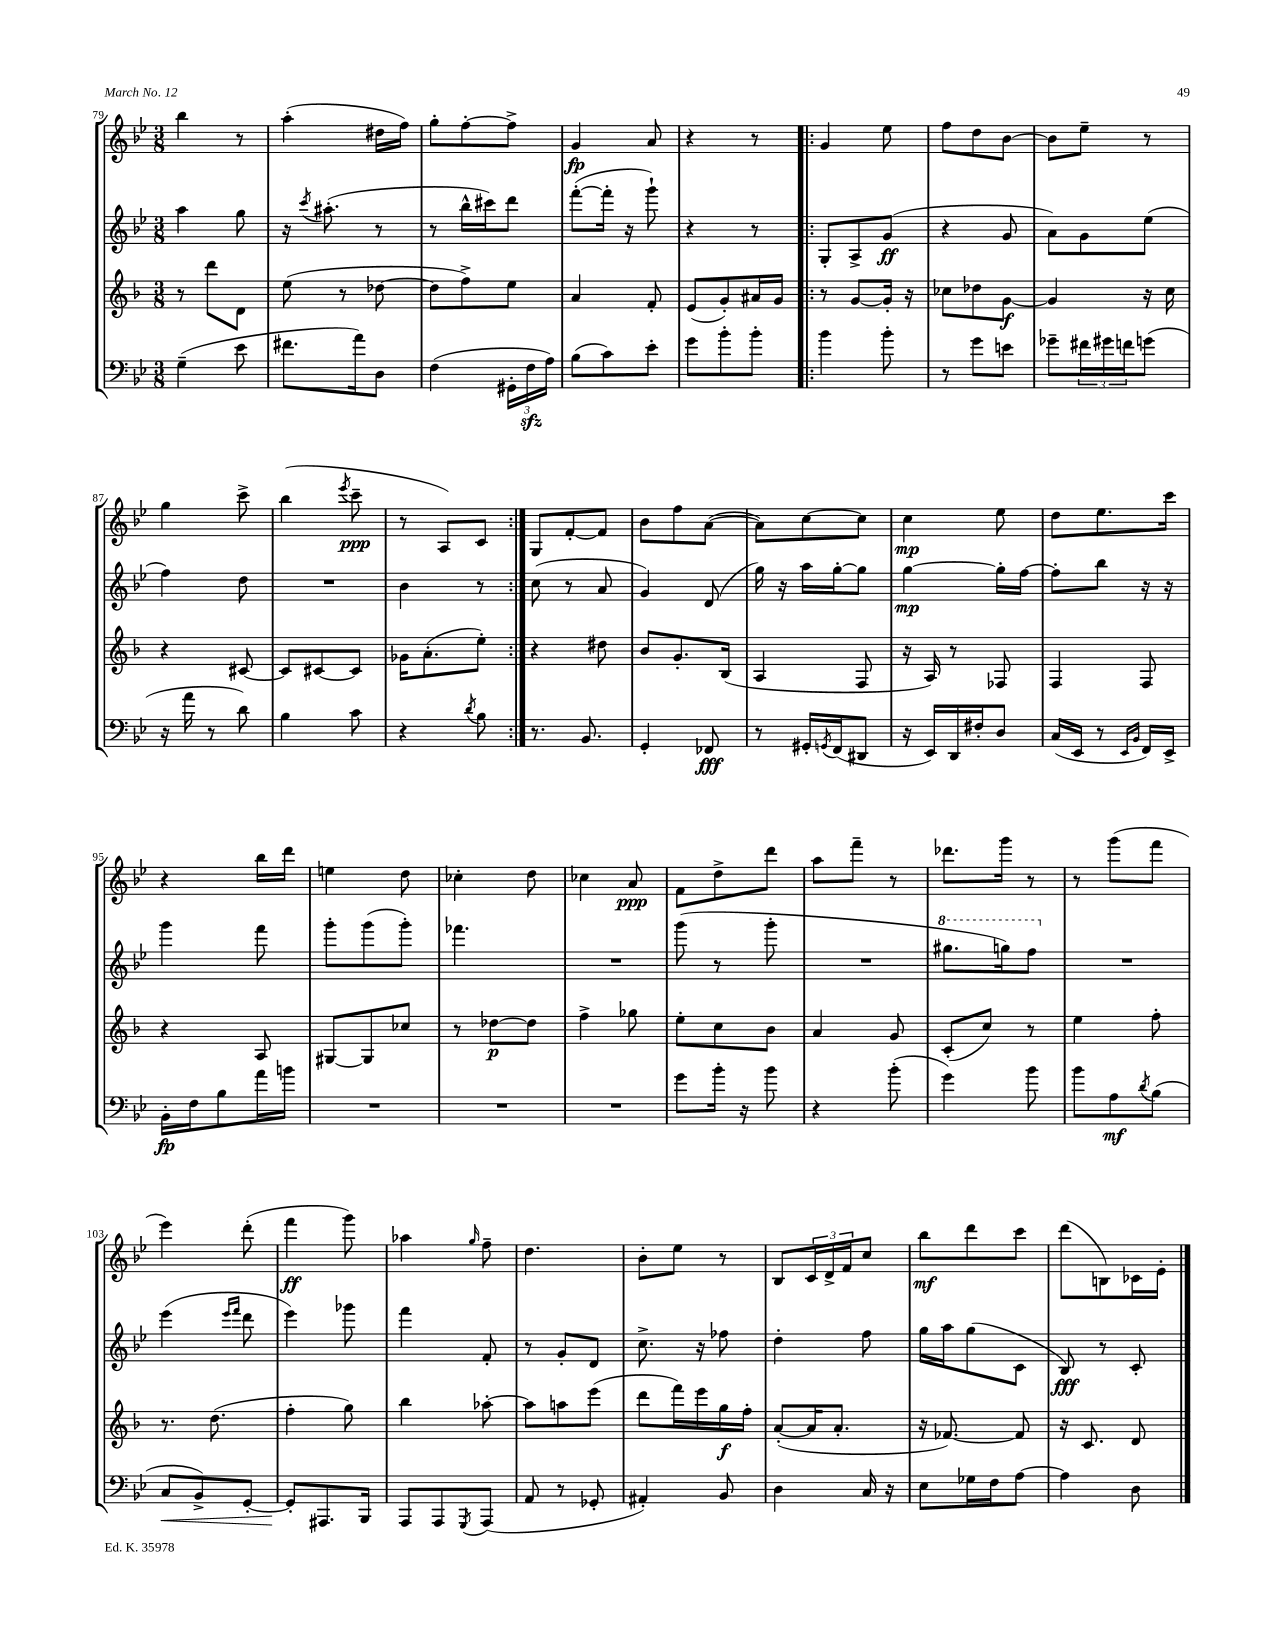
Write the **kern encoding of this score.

**kern	**kern	**kern	**kern
*staff4	*staff3	*staff2	*staff1
*clefF4	*clefG2	*clefG2	*clefG2
*k[b-e-]	*k[b-]	*k[b-e-]	*k[b-e-]
*M3/8	*M3/8	*M3/8	*M3/8
(4G~	8r	4aa	4bb-
.	8ddd	.	.
8e-	8d	8gg	8r
=	=	=	=
8.f#	(8ee	16r	(4aa'
.	.	8qccc	.
.	.	(8.aa#'	.
.	8r	.	.
16a)	.	.	.
8D	[8dd-	8r	16dd#
.	.	.	16ff)
=	=	=	=
(4F	8dd-]	8r	8gg'
.	8ff^)	16bb-^^	[8ff'
.	.	16ccc#)	.
24GG#'	8ee	8ddd	8ff^]
24F	.	.	.
24A)	.	.	.
=	=	=	=
(8B-	4a	([8fff'	4g
8c)	.	16fff']	.
.	.	16r	.
8e-'	8f'	8ggg`)	8a
=	=	=	=
8g	(8e	4r	4r
8b-'	8g')	.	.
8b-'	16a#	8r	8r
.	16g	.	.
=!|:	=!|:	=!|:	=!|:
4b-	8r	8G'	4g
.	[8g	8A^	.
8b-'	16g']	(8g	8ee-
.	16r	.	.
=	=	=	=
8r	8cc-	4r	8ff
8g	8dd-	.	8dd
8e	[8g	8g	[8b-
=	=	=	=
8g-~	4g]	8a)	8b-]
24f#	.	8g	8ee-~
24g#	.	.	.
24f	.	.	.
(8g	16r	(8ee-	8r
.	16cc	.	.
=	=	=	=
16r	4r	4ff)	4gg
16a	.	.	.
8r	.	.	.
8d)	[8c#	8dd	8ccc^
=	=	=	=
4B-	8c#]	4.r	(4bb-
.	[8c#	.	.
.	.	.	8qeee-
8c	8c#]	.	8ccc~
=	=	=	=
4r	16g-	4b-	8r
.	(8.a'	.	.
.	.	.	8A)
8qd	.	.	.
8B-	8ee')	8r	8c
=:|!	=:|!	=:|!	=:|!
8.r	4r	(8cc	8G
.	.	8r	[8f'
8.BB-	.	.	.
.	8dd#	8a	8f]
=	=	=	=
4GG'	8b-	4g)	8b-
.	8.g'	.	8ff
8FF-	.	(8d	([8a
.	(16B-	.	.
=	=	=	=
8r	4A	16gg)	8a])
.	.	16r	.
16GG#'	.	16aa	[8cc
8qGG	.	.	.
(16FF	.	[16gg'	.
8DD#	8F	8gg]	8cc]
=	=	=	=
16r	16r	[4gg	4cc
16EE-)	16A)	.	.
16DD	8r	.	.
16F#'	.	.	.
8D	8F-	16gg']	8ee-
.	.	[16ff	.
=	=	=	=
(16C	4F	8ff']	8dd
16EE-	.	.	.
8r	.	8bb-	8.ee-
16qqEE-	.	.	.
16qqBB-	.	.	.
16FF)	8F	16r	.
16EE-^	.	16r	16ccc
=	=	=	=
16BB-'	4r	4ggg	4r
16F	.	.	.
8B-	.	.	.
16a	8A	8fff	16bb-
16b	.	.	16ddd
=	=	=	=
4.r	[8G#	8ggg'	4ee
.	8G#]	(8ggg	.
.	8cc-	8ggg')	8dd
=	=	=	=
4.r	8r	4.fff-	4cc-'
.	[8dd-	.	.
.	8dd-]	.	8dd
=	=	=	=
4.r	4ff^	4.r	4cc-
.	8gg-	.	8a
=	=	=	=
8g	8ee'	(8ggg	8f
16b-'	8cc	8r	8dd^
16r	.	.	.
8b-	8b-	8ggg'	8ddd
=	=	=	=
4r	4a	4.r	8aa
.	.	.	8fff~
(8b-'	8g	.	8r
=	=	=	=
4g)	(8c'	8.ggg#	8.ddd-
.	8cc)	.	.
.	.	16ggg)	16ggg
8b-	8r	8fff	8r
=	=	=	=
8b-	4ee	4.r	8r
8A	.	.	(8ggg
8qd	.	.	.
(8B-	8ff'	.	8fff
=	=	=	=
8C	8.r	(4eee-	4eee-)
8BB-^)	.	.	.
.	(8.dd	.	.
.	.	16qqeee-	.
.	.	16qqfff	.
[8GG'	.	8ddd	(8ddd'
=	=	=	=
8GG']	4ff'	4eee-)	4fff
8.AAA#	.	.	.
.	8gg)	8ggg-	8ggg)
16BBB-	.	.	.
=	=	=	=
8AAA	4bb-	4fff	4aa-
8AAA	.	.	.
8qGGG	.	.	16qqgg
(8AAA	[8aa-'	8f'	8ff~
=	=	=	=
8AA	8aa-]	8r	4.dd
8r	8aa	8g'	.
8GG-'	(8eee	8d	.
=	=	=	=
4AA#')	8ddd	8.cc^	8b-'
.	16fff)	.	8ee-
.	16eee	16r	.
8BB-	16gg	8ff-	8r
.	16ff'	.	.
=	=	=	=
4D	([8a'	4dd'	8B-
.	16a]	.	24c
.	.	.	24d^
.	8.a'	.	.
.	.	.	24f
16C	.	8ff	8cc
16r	.	.	.
=	=	=	=
8E-	16r	16gg	8bb-
.	[8.f-)	16aa	.
16G-	.	(8gg	8ddd
16F	.	.	.
[8A	8f-]	8c	8ccc
=	=	=	=
4A]	16r	8B-)	(8ddd
.	8.c	.	.
.	.	8r	8B)
8D	8d	8c'	16c-
.	.	.	16e-'
==	==	==	==
*-	*-	*-	*-
